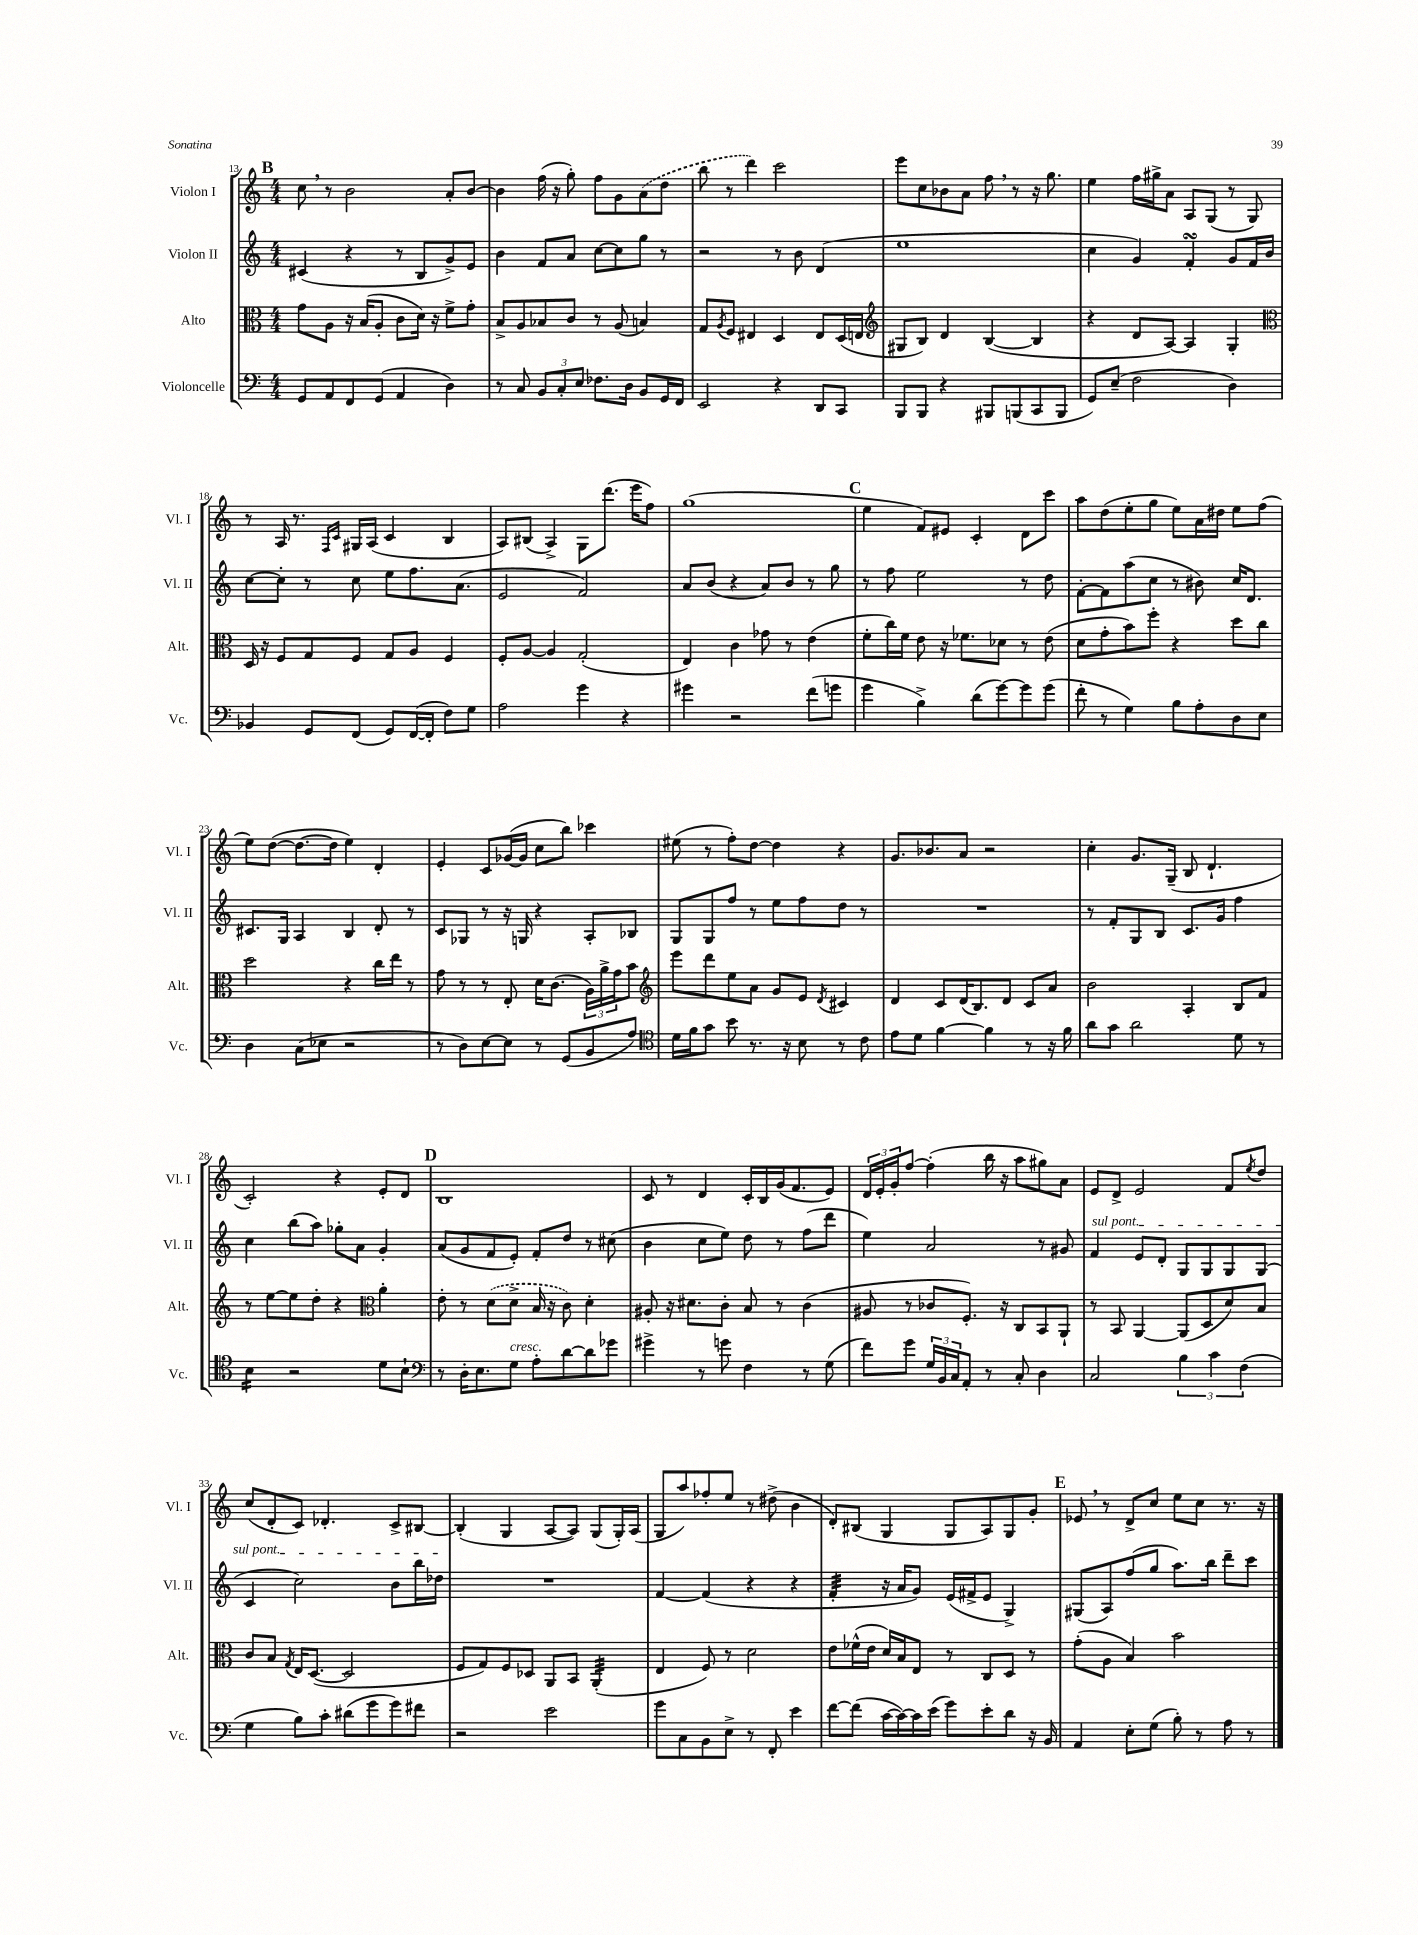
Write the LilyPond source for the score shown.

<<
\new StaffGroup <<
\new Staff = "s0" \with { instrumentName = "Violon I" shortInstrumentName = "Vl. I" } {
    \clef treble \key c \major \numericTimeSignature \time 4/4
    \mark \markup { \bold "B" } c''8 \breathe r8 b'2 a'8-. b'8~ |
    b'4 f''16( r16 g''8-.) f''8 g'8 \once \slurDashed a'8( d''8 |
    b''8 r8 d'''4) c'''2 |
    e'''8 c''8 bes'8 a'8 f''8 \breathe r8 r16 g''8. |
    e''4 f''16 gis''16-> a'8 a8 g8( r8 g8) |
    r8 a16 r8. \grace { f16 c'16 } gis16 a16( c'4 b4 |
    a8) bis8( a4->) g8 d'''8.( e'''16 f''8) |
    g''1( |
    \mark \markup { \bold "C" } e''4 f'8) eis'8 c'4-. d'8 c'''8 |
    a''8 d''8( e''8-. g''8 e''8) a'16 dis''16 e''8 f''8( |
    e''8) d''8~( d''8.~ d''16 e''4) d'4-. |
    e'4-. c'8 ges'16~( ges'16 c''8 b''8) ces'''4 |
    eis''8( r8 f''8-.) d''8~ d''4 r4 |
    g'8. bes'8. a'8 r2 |
    c''4-. g'8. g16--( b8 d'4.-! |
    c'2-.) r4 e'8-. d'8 |
    \mark \markup { \bold "D" } b1 |
    c'8 r8 d'4 c'16-. b16 g'16( f'8. e'8) |
    \tuplet 3/2 { d'16 e'16-. g'16-. } f''8~ f''4-.( b''16 r16 a''8 gis''8) a'8 |
    e'8 d'8-> e'2 f'8 \acciaccatura { e''8 } d''8 |
    c''8( d'8-. c'8) des'4.-. c'8-> bis8~ |
    bis4-.( g4 a8~ a8) g8( g16-.) a16( |
    g8 a''8) fes''8-. e''8 r8 dis''8->( b'4 |
    d'8-.) bis8( g4 g8 a8) g8 g'8-. |
    \mark \markup { \bold "E" } ees'8 \breathe r8 d'8-> c''8 e''8 c''8 r8. r16 \bar "|." |
}
\new Staff = "s1" \with { instrumentName = "Violon II" shortInstrumentName = "Vl. II" } {
    \clef treble \key c \major \numericTimeSignature \time 4/4
    \mark \markup { \bold "B" } cis'4( r4 r8 b8 g'8->) e'8 |
    b'4 f'8 a'8 c''8~ c''8 g''8 r8 |
    r2 r8 b'8 d'4( |
    e''1 |
    c''4 g'4) f'4-.\turn g'8 f'16 b'16 |
    c''8~ c''8-. r8 c''8 e''8 f''8. a'8.( |
    e'2 f'2) |
    a'8 b'8( r4 a'8) b'8 r8 g''8 |
    \mark \markup { \bold "C" } r8 f''8 e''2 r8 d''8 |
    f'8~-. f'8 a''8( c''8 r8 bis'8) c''16 d'8. |
    cis'8. g16 a4 b4 d'8-. r8 |
    c'8 ges8 r8 r16 g16 r4 a8-. bes8 |
    g8 g8 f''8 r8 e''8 f''8 d''8 r8 |
    R1 |
    r8 f'8-. g8 b8 c'8. g'16 f''4 |
    c''4 b''8( a''8) ges''8-. a'8 g'4-. |
    \mark \markup { \bold "D" } a'8( g'8 f'8 e'8-.) f'8-. d''8 r8 cis''8( |
    b'4 c''8 e''8) d''8 r8 f''8( d'''8 |
    e''4) a'2 r8 gis'8 |
    \once \override TextSpanner.bound-details.left.text = \markup { \italic "sul pont." } f'4\startTextSpan e'8 d'8-. g8 g8 g8 g8( |
    c'4 c''2) b'8 b''16 des''16\stopTextSpan |
    R1 |
    f'4~ f'4( r4 r4 |
    f'4:32-. r16 a'16 g'8) e'16( fis'16-> e'8 g4->) |
    \mark \markup { \bold "E" } gis8( a8) f''8( g''8 a''8.) b''16 d'''8-- c'''8 \bar "|." |
}
\new Staff = "s2" \with { instrumentName = "Alto" shortInstrumentName = "Alt." } {
    \clef alto \key c \major \numericTimeSignature \time 4/4
    \mark \markup { \bold "B" } g'8 a8 r16 b16( a8-. c'8 d'16) r16 f'8-> g'8-. |
    b8-> a8 bes8 c'8 r8 a8( b4) |
    g8 \acciaccatura { a8 } f8 eis4 d4 eis8 d16( e16 |
    \clef treble gis8 b8) d'4 b4~( b4 |
    r4 d'8 a8~) a4 g4-. |
    \clef alto d16 r16 f8 g8 f8 g8 a8 f4 |
    f8-. a8~ a4 g2-.( |
    e4) c'4 ges'8 r8 e'4( |
    \mark \markup { \bold "C" } f'8-. c''16) f'16 e'8 r16 fes'8. des'8 r8 e'8( |
    d'8 g'8-. b'8) f''8-. r4 d''8 c''8 |
    d''2 r4 c''16 e''16 r8 |
    g'8 r8 r8 e8-. d'16 c'8.( \tuplet 3/2 { a16) a'16-> g'16 } b'8 |
    \clef treble e'''8 d'''8 e''8 a'8 g'8 e'8 \acciaccatura { d'8 } cis'4 |
    d'4 c'8 d'16( b8.) d'8 c'8 a'8 |
    b'2 a4-. b8 f'8 |
    r8 e''8~ e''8 d''8-. r4 \clef alto a'4-. |
    \mark \markup { \bold "D" } e'8-. r8 \once \slurDashed d'8( d'8-> b16 r16 c'8) d'4-. |
    ais8-. r16 dis'8. c'8-. b8 r8 c'4( |
    ais8 r8 ces'8 f8.-.) r16 c8 b,8 a,8-! |
    r8 b,8 a,4~ a,8( d8 d'8) b8 |
    c'8 b8 \acciaccatura { g8 } e16 d8.~( d2 |
    f8 g8) f8 des8 a,8 b,8 a,4:32-.( |
    e4 f8) r8 d'2 |
    e'8 fes'16-^( e'16 d'16) b16 e8 r8 c8 d8 r8 |
    \mark \markup { \bold "E" } g'8-.( a8 b4) b'2 \bar "|." |
}
\new Staff = "s3" \with { instrumentName = "Violoncelle" shortInstrumentName = "Vc." } {
    \clef bass \key c \major \numericTimeSignature \time 4/4
    \mark \markup { \bold "B" } g,8 a,8 f,8 g,8( a,4 d4) |
    r8 c8 \tuplet 3/2 { b,8 c8-. e8 } fes8. d16 b,8 g,16 f,16 |
    e,2 r4 d,8 c,8 |
    b,,8 b,,8 r4 bis,,8 b,,8( c,8 b,,8 |
    g,8) e8--( f2 d4) |
    bes,4 g,8 f,8( g,8) f,16~( f,16-. f8) g8 |
    a2 g'4 r4 |
    gis'4 r2 f'8( g'8 |
    \mark \markup { \bold "C" } g'4 b4->) d'8( g'8~) g'8 g'8( |
    f'8-. r8 g4) b8 a8-. d8 e8 |
    d4 c8( ees8 r2 |
    r8 d8) e8~ e8 r8 g,8( b,8 a8) |
    \clef tenor d'16 f'16 g'8 b'8 r8. r16 b8 r8 c'8 |
    e'8 d'8 f'4~ f'4 r8 r16 f'16 |
    a'8 g'8 a'2 d'8 r8 |
    b4:16 r2 d'8 b8-! |
    \mark \markup { \bold "D" } \clef bass r8 d16-. e8. g8^\markup { \italic "cresc." } a8-. d'8~ d'8 ges'8 |
    gis'4-> r8 g'8 f4 r8 g8( |
    f'8) g'8 \tuplet 3/2 { g16 b,16 c16 } a,8-. r8 c8-. d4 |
    c2 \tuplet 3/2 { b4 c'4 f4( } |
    g4 b8) c'8-. dis'8( g'8 g'8) fis'8 |
    r2 e'2 |
    g'8 c8 b,8 e8-> r8 f,8-. e'4 |
    f'8~ f'8( c'16~ c'16~) c'16 e'16( g'8) e'8-. d'8 r16 b,16 |
    \mark \markup { \bold "E" } a,4 e8-. g8( b8-.) r8 a8 r8 \bar "|." |
}
>>
>>
\layout { \context { \Score currentBarNumber = #13 } }
